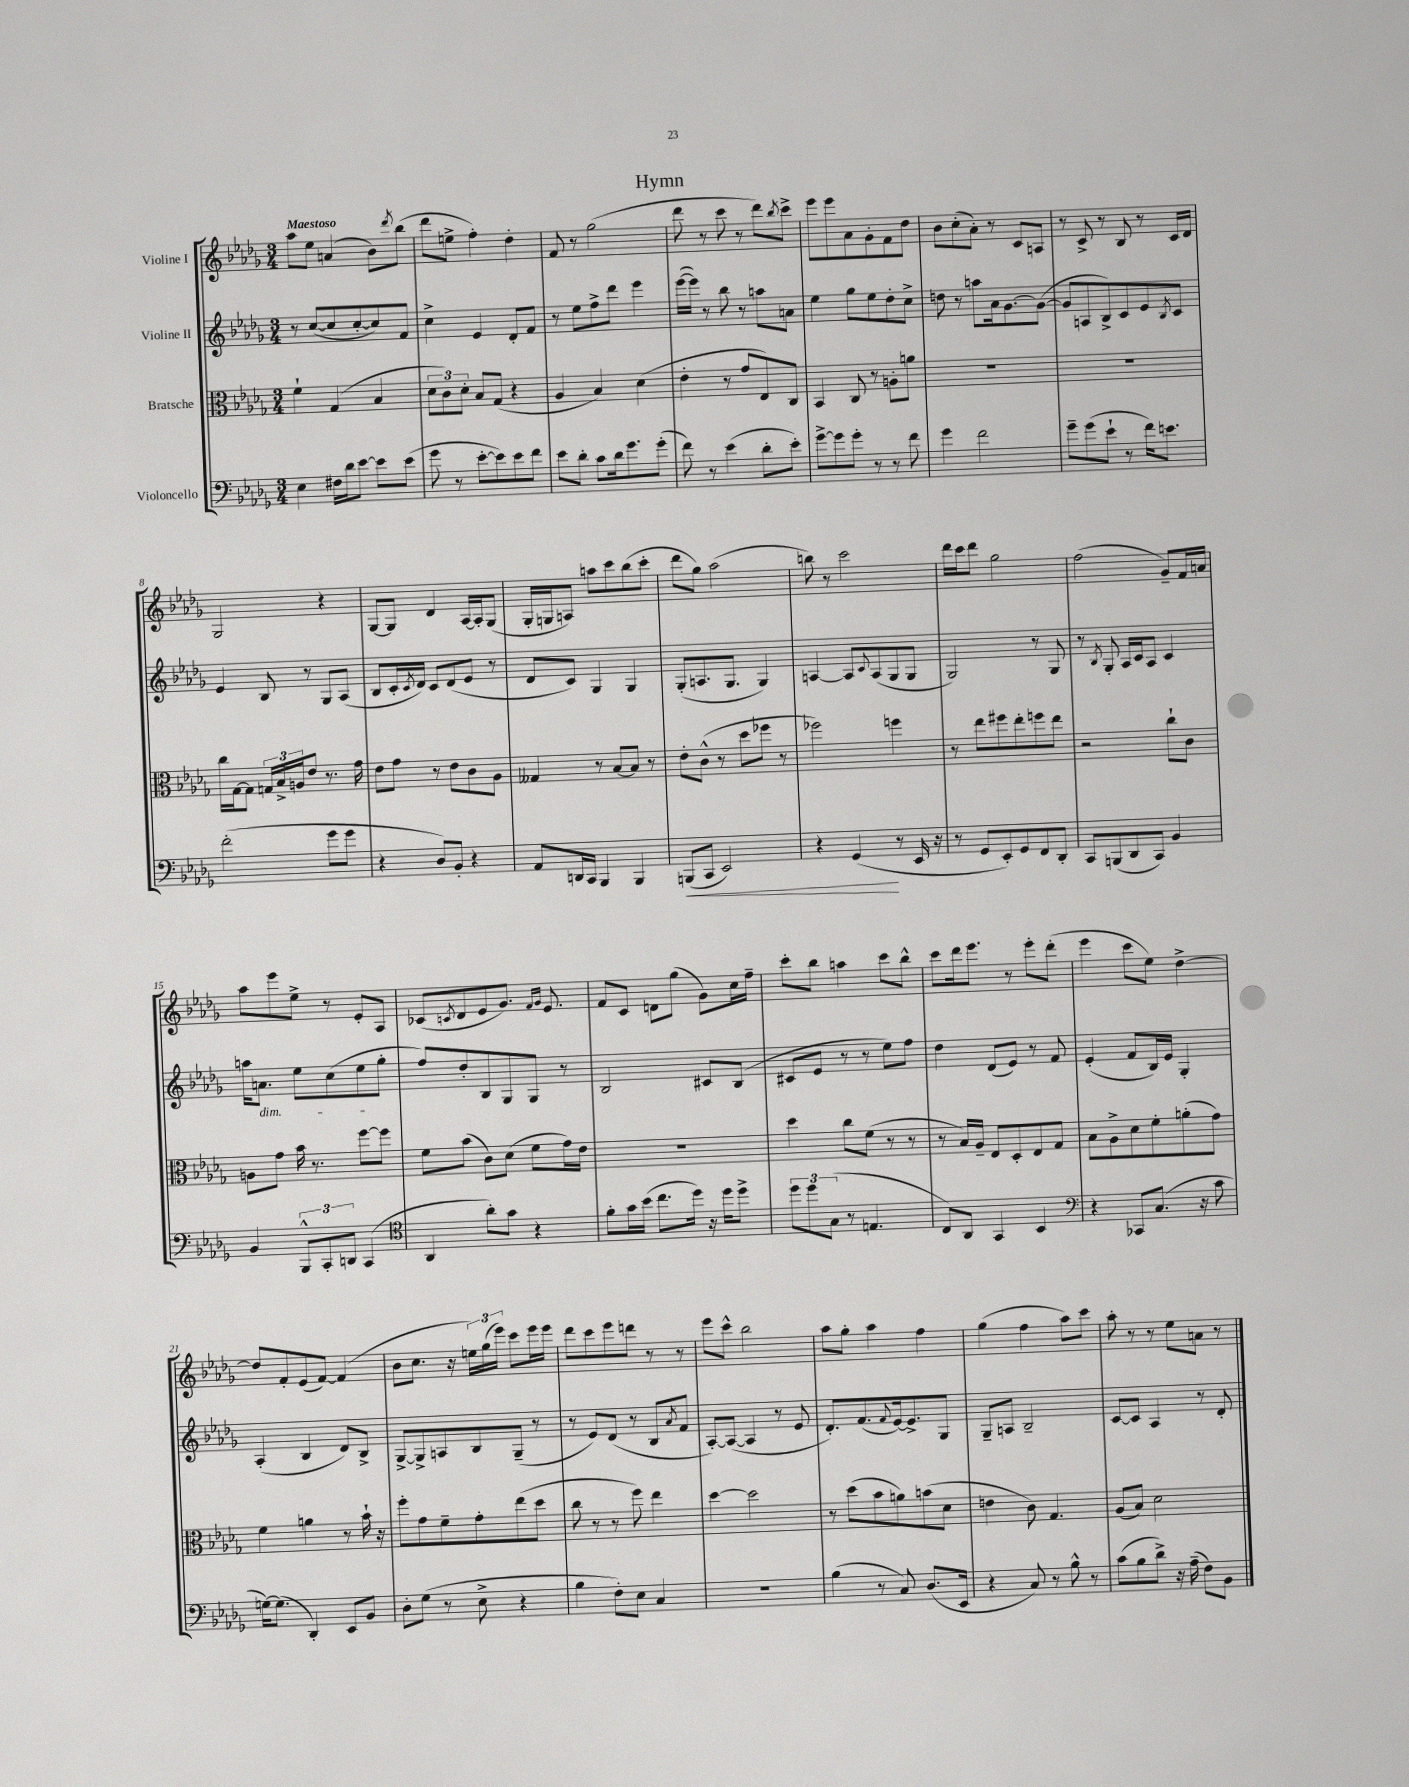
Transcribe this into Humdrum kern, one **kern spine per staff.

**kern	**kern	**kern	**kern
*staff4	*staff3	*staff2	*staff1
*clefF4	*clefC3	*clefG2	*clefG2
*k[b-e-a-d-g-]	*k[b-e-a-d-g-]	*k[b-e-a-d-g-]	*k[b-e-a-d-g-]
*M3/4	*M3/4	*M3/4	*M3/4
4E-	4f`	8r	8aa-
.	.	([8cc	8ee-
16F#	(4G-	8cc]	(4a
16d-	.	.	.
[8e-	.	[8cc'	.
8e-]	4B-	8cc])	8b-)
.	.	.	8qddd-
(8e-	.	8f	(8bb-
=	=	=	=
8g-	12d-	4cc^	8ddd-
.	12c)	.	.
8r	.	.	8ee^
.	12d-'	.	.
[8e-'	8B-	4e-	4ff')
8e-])	(8G-	.	.
8e-	4r	8d-'	4dd-'
8f	.	8f	.
=	=	=	=
8e-	4A-	8r	8f
8d-'	.	8ee-	8r
8c	4B-)	8ff^	(2gg-
16d-	.	8ddd-	.
8.g-	.	.	.
.	(4d-	4eee-	.
(8g-'	.	.	.
=	=	=	=
8f)	4e-'	([16eee-	8ddd-
.	.	16eee-])	.
8r	.	8r	8r
(4e-	8r	8bb-	8ccc
.	8g-	8r	8r
8d-'	8E-)	8aa	8ddd-)
.	.	.	8qbb-
8e-')	8C	8a	8ccc^
=	=	=	=
[8g-^	4BB-	4ee-	8eee-
8g-]	.	.	8eee-
8g-'	8C	8gg-	8a-
8r	8r	8ee-	8g-'
8r	8A'	8dd-'	8f
8f	8a	8cc^	8dd-
=	=	=	=
4g-	2.r	8dd	8b-
.	.	8r	(8cc'
2f	.	8aa	8a-')
.	.	16a-	8r
.	.	[8.g-	.
.	.	.	8c
.	.	(8g-_	8A
=	=	=	=
8g-~	2.r	8g-]	8r
(8g-	.	8A	8c^
8e-`	.	8B-^)	8r
8r	.	8c	8B-
16f)	.	8e-	8r
8.e	.	.	.
.	.	8qB-	.
.	.	8c	16c
.	.	.	16d-
=	=	=	=
(2f'	16cc	4e-	2G-
.	[16G-	.	.
.	8G-]	.	.
.	24G	8B-	.
.	24B-^	.	.
.	24A	.	.
.	8e-	8r	.
8g-	8.r	8G-	4r
8g-	.	(8A-	.
.	16g-	.	.
=	=	=	=
4r	8e-	8B-	[8G-
.	8g-	16c'	8G-]
.	.	8qc	.
.	.	16d-)	.
8D-)	8r	8c	4d-
8BB-'	8e-	(8d-	.
4r	8c	8e-	[16A-
.	.	.	16A-']
.	8A-	8r	(8G-
=	=	=	=
8AA-	4G--	8d-	16G-'
.	.	.	16G
16DD	.	8c)	8A)
16CC	.	.	.
4BBB-	8r	4G-	8aa
.	[8B-	.	8ccc
4BBB-	8B-]	4G-	(8bb-
.	8r	.	8ccc'
=	=	=	=
(8BBB	8e-'	(8G-'	8ddd-
8CC	(8c^^	8.A	8gg-)
2EE-)	8r	.	(2aa-
.	.	8.G-	.
.	8dd-	.	.
.	8ff-	4G-)	.
.	8r	.	.
=	=	=	=
4r	2ff-)	[4A	8bb)
.	.	.	8r
(4GG-	.	8A]	2ccc
.	.	8qqc	.
.	.	(8A	.
8r	4ff	8G-	.
16EE-	.	8G-	.
16r	.	.	.
=	=	=	=
8r	8r	2G-)	16ddd-
.	.	.	16ccc
8GG-	8ee-	.	8ddd-
8EE-')	8ff#	.	2gg-
8GG-	8ee-'	.	.
8FF	8ff	8r	.
8DD-'	8ee-	8G-	.
=	=	=	=
8CC	2r	8r	(2ff
.	.	8qB-	.
(8BBB	.	8G-'	.
8DD-	.	16A-	.
.	.	16c	.
8CC)	.	8A-	.
4BB-	8cc`	4c	8g-~)
.	8c	.	16f
.	.	.	16a
=	=	=	=
4BB-	8A	16aa	8aa-
.	.	8.a	.
.	8g-	.	8eee-
12BBB-^^	16b-	8ee-	8ee-^
.	8.r	.	.
12CC'	.	.	.
.	.	(8cc	8r
12DD	.	.	.
(4CC	[8ff	8ee-	8e-'
.	8ff]	8gg-'	8A-
=	=	=	=
*clefC4	*	*	*
4AA-	8f	8ff)	(8c-
.	.	.	8qc
.	(8b-	8dd-'	8d-
8a-')	8c)	8B-	8e-
8g-	(8d-	8G-	8.g-)
4r	8f	8G-	.
.	.	.	16qqf
.	.	.	16qqg-
.	.	.	8.e-
.	16g-)	8r	.
.	16e-	.	.
=	=	=	=
8f'	2.r	2B-	8f
16g-	.	.	8c
(16b-	.	.	.
8.cc	.	.	8d
.	.	.	(8gg-
16dd-)	.	.	.
16r	.	8c#	8g-)
16dd-	.	.	.
8dd-^	.	(8B-	16cc
.	.	.	16ff~
=	=	=	=
12dd-	4dd-	8c#	8ccc'
12dd-	.	.	.
.	.	8e-	8bb-
(12G-	.	.	.
8r	8cc	8r	4aa
4.E	(8f	8r	.
.	8r	8ee-)	8ccc
.	8r	8ff	8bb-^^
=	=	=	=
8C)	8r	4dd-	8ccc
8AA-	16B-)	.	16ddd-
.	16A-~	.	8.eee-
4GG-	8E-	(8d-	.
.	8D-'	8e-)	8r
4BB-	8E-	8r	8eee-'
.	8G-	8f	(8ddd-'
=	=	=	=
*clefF4	*	*	*
4r	8B-	(4e-'	4eee-
.	8A-^	.	.
8CC-	8d-	8f	8ccc
(8.C	8f'	16B-)	8ee-)
.	.	16e-	.
.	(8a'	4G-'	[4dd-^
16r	.	.	.
8c	8g-)	.	.
=	=	=	=
[16G)	4f	(4A-'	8dd-]
(8.G]	.	.	.
.	.	.	8f'
4DD-')	4a	4B-	(8e-
.	.	.	[8f)
8EE-	8r	8d-)	(4f]
8BB-	16b-`	8B-^	.
.	16r	.	.
=	=	=	=
8D-'	8ff'	[8G-^	8b-
(8G-	8g-	8G-^]	8.cc
8r	8f~	8A	.
.	.	.	16r
8E-^	8g-'	8B-	24ee)
.	.	.	(24gg-
.	.	.	24eee-)
4r	(8ee-	(8G-~	8ccc
.	8dd-	8r	16eee-
.	.	.	16eee-
=	=	=	=
4B-	8cc	8r	8ddd-
.	8r	8e-)	8ccc
8F')	8r	(8d-	8eee-
8E-	8ff)	8r	8ddd
4C	4ee-	8B-	8r
.	.	8qa-	.
.	.	8f	8r
=	=	=	=
2.r	[4dd-	[8A-')	8eee-
.	.	(8A-_	8ccc^^
.	2dd-]	4A-]	2bb-
.	.	8r	.
.	.	8e-	.
=	=	=	=
(4B-	8r	8.d-')	8aa-
.	(8dd-	.	8gg-'
.	.	(8.f	.
8r	8b-	.	4aa-
.	.	8qqf	.
8C)	8a)	[16e-)	.
.	.	8.e-^]	.
(8.D-	(8b	.	4ff
.	8d-	8G-	.
16EE-	.	.	.
=	=	=	=
4r	4e	8G-~	(4gg-
.	.	8A	.
8C)	8c)	2B-~	4ff
8r	4.G-	.	.
8B-^^	.	.	8aa-)
8r	.	.	8ccc
=	=	=	=
(8c	(8A-	[8c	8aa-'
8B-	8B-)	8c]	8r
8d-^)	2d-	4A-	8r
16r	.	.	8ee-
(16A-~	.	.	.
8F)	.	8r	8a
8BB-	.	8d-'	8r
==	==	==	==
*-	*-	*-	*-
